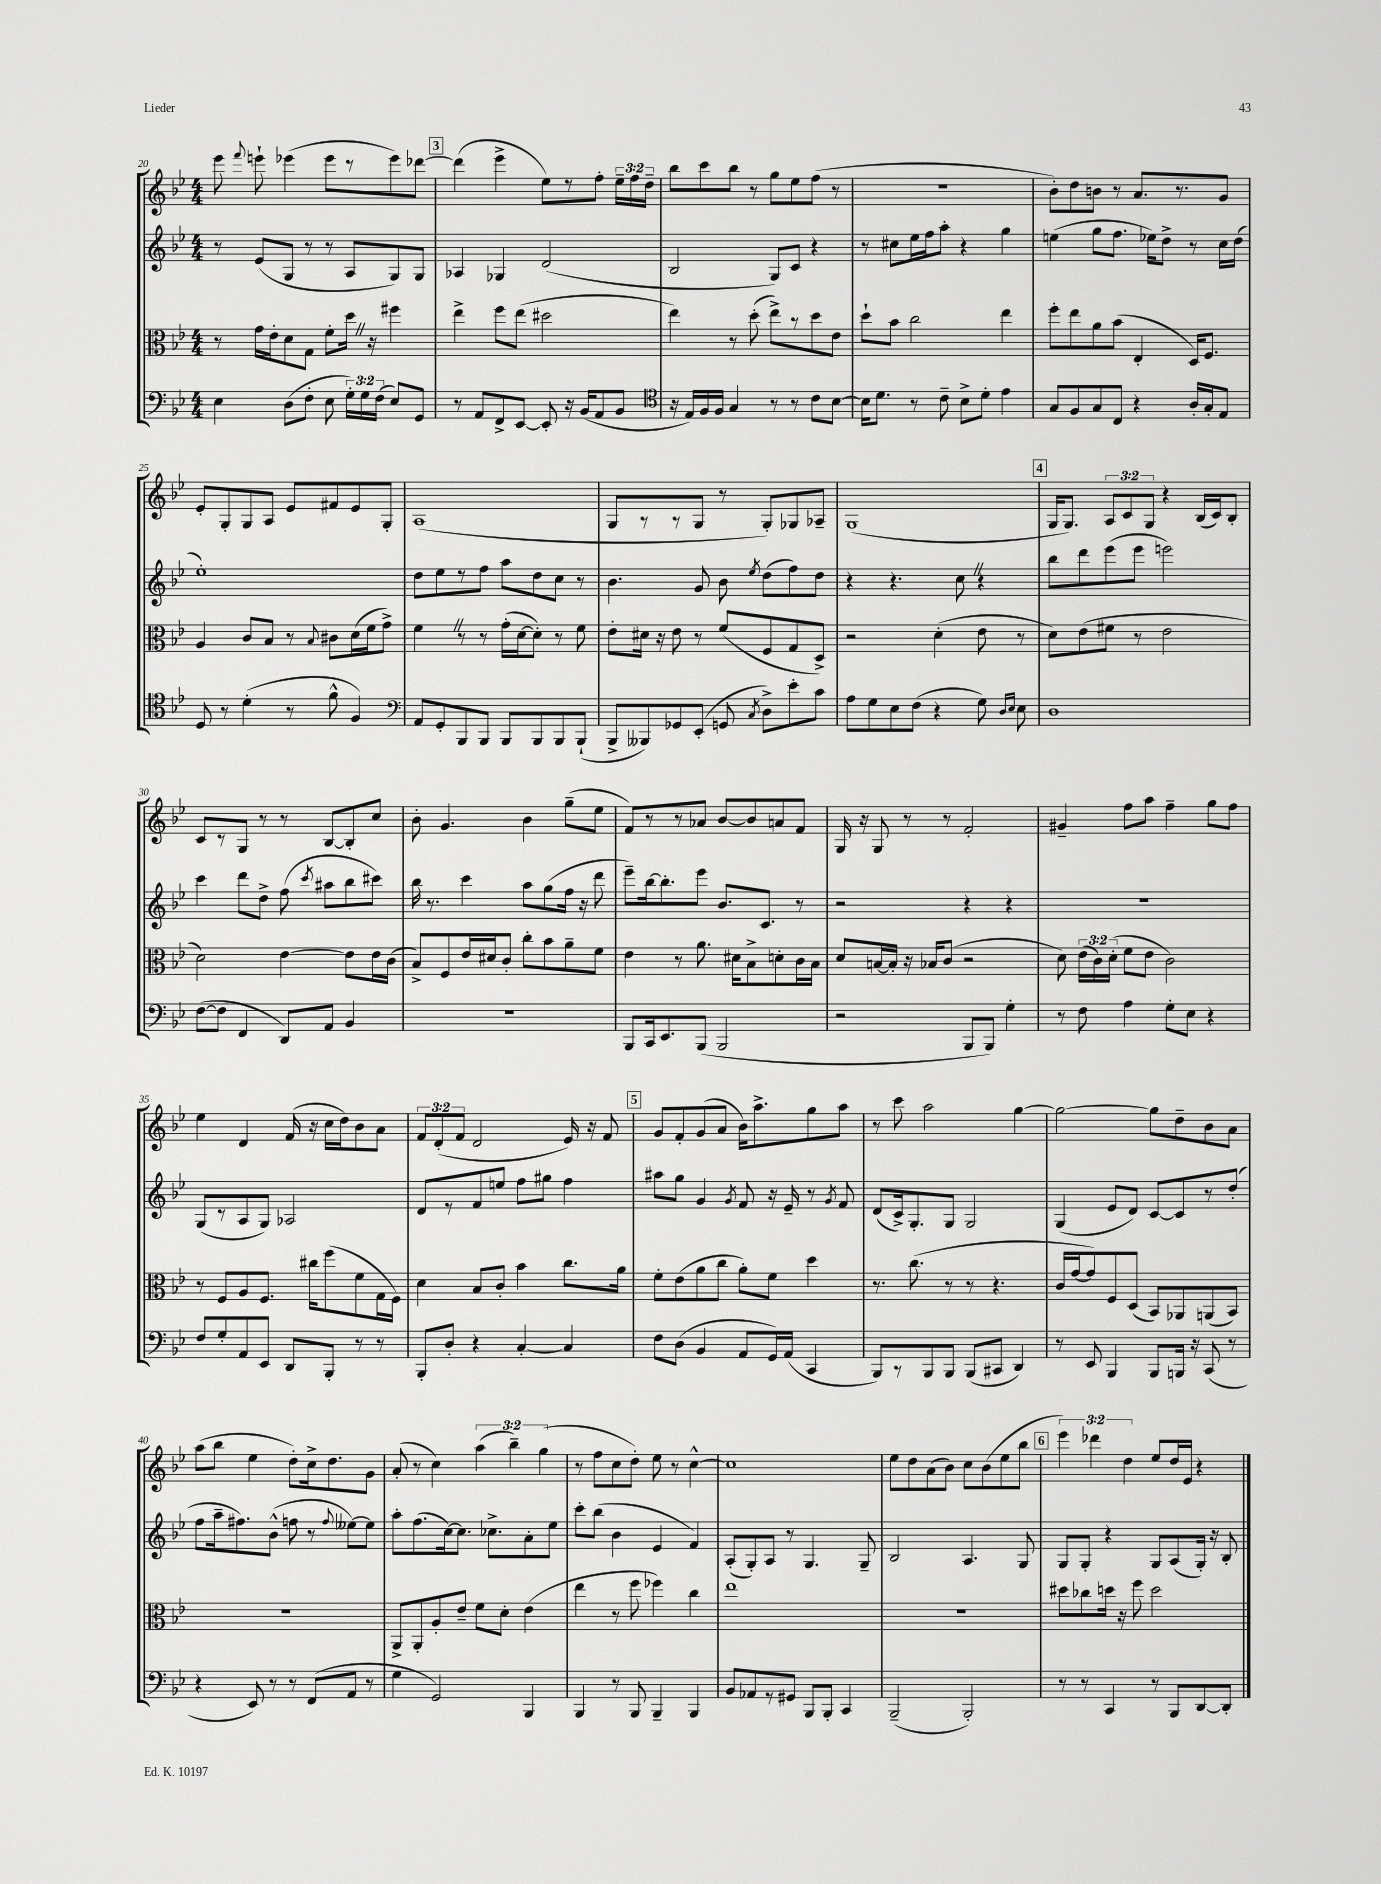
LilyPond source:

<<
\new StaffGroup <<
\new Staff = "s0" {
    \clef treble \key bes \major \numericTimeSignature \time 4/4 \override Staff.TupletNumber.text = #tuplet-number::calc-fraction-text
    \autoBeamOff ees'''8 \appoggiatura { f'''8 } e'''8-! ees'''4( ees'''8[ r8 ees'''8) des'''8]~ |
    \mark \markup { \box "3" } des'''4( ees'''4-> ees''8[) r8 f''8]-. \tuplet 3/2 { ees''16[-- f''16 d''16]-- } |
    bes''8[ c'''8 bes''8] r8 g''8[ ees''8 f''8]( r8 |
    R1 |
    bes'8[-.) d''8 b'8] r8 a'8.[ r8. g'8] |
    ees'8[-. g8-. g8 a8] ees'8[ fis'8 ees'8 g8]-. |
    a1( |
    g8[ r8 r8 g8] r8 g8[-.) ges8 aes8]-- |
    g1( |
    \mark \markup { \box "4" } g16[ g8.]) \tuplet 3/2 { a8[ c'8 g8] } r4 bes16[( c'16) bes8]-. |
    c'8[ r8 g8] r8 r8 bes8[~ bes8-. c''8] |
    bes'8-. g'4. bes'4 g''8[--( ees''8] |
    f'8[) r8 r8 aes'8] bes'8[~ bes'8 a'8 f'8] |
    g16 r16 g8 r8 r8 f'2-. |
    gis'4-- f''8[ a''8] f''4-- g''8[ f''8] |
    ees''4 d'4 f'16( r16 c''16[ d''16) bes'8 a'8] |
    \tuplet 3/2 { f'8[ d'8-.( f'8] } d'2 ees'16) r16 f'8 |
    \mark \markup { \box "5" } g'8[ f'8-. g'8( a'8] bes'16[) a''8.-> g''8 a''8] |
    r8 c'''8 a''2 g''4~ |
    g''2~ g''8[ d''8-- bes'8 a'8] |
    a''8[( bes''8] ees''4 d''8[-.) c''16-> d''8. g'8] |
    a'8-.( r8 c''4) \tuplet 3/2 { a''4( bes''4--) g''4( } |
    r8 f''8[ c''8 d''8]-.) ees''8 r8 c''4~-^ |
    c''1 |
    ees''8[ d''8 a'8( bes'8]) c''8[ bes'8( ees''8 bes''8] |
    \mark \markup { \box "6" } \tuplet 3/2 { ees'''4) des'''4 d''4 } ees''8[ d''16 ees'16] r4 \bar "|." |
}
\new Staff = "s1" {
    \clef treble \key bes \major \numericTimeSignature \time 4/4
    \autoBeamOff r8 ees'8[( g8] r8 r8 a8[ g8) g8] |
    \mark \markup { \box "3" } aes4 ges4 d'2( |
    bes2 g8[) c'8] r4 |
    r8 cis''8[ ees''16 f''16 a''8]-. r4 g''4 |
    e''4( g''8[ f''8.] ees''16[) d''8]-> r8 c''16[ d''16]( |
    ees''1-.) |
    d''8[ ees''8 r8 f''8] a''8[ d''8 c''8] r8 |
    bes'4. g'8 bes'8 \acciaccatura { ees''8 } d''8[( f''8) d''8] |
    r4 r4. c''8 \once \override BreathingSign.text = \markup { \musicglyph "scripts.caesura.straight" } \breathe r4 |
    \mark \markup { \box "4" } bes''8[ d'''8 ees'''8( ees'''8] e'''2) |
    c'''4 d'''8[ d''8]-> f''8( \acciaccatura { c'''8 } ais''8[ bes''8 cis'''8]) |
    bes''16 r8. c'''4 a''8[ g''8( f''16] r16 d'''8 |
    ees'''8[--) bes''16~ bes''8.-. ees'''8] bes'8.[ c'8.] r8 |
    r2 r4 r4 |
    r1 |
    g8[( r8 a8 g8]) aes2 |
    d'8[ r8 f'8 e''8] f''8[ gis''8] f''4 |
    \mark \markup { \box "5" } ais''8[ g''8] g'4 \acciaccatura { g'8 } f'8 r16 ees'16-- r8 \acciaccatura { g'8 } f'8 |
    d'8[( c'16->) g8.-. g8] g2 |
    g4( ees'8[ d'8]) c'8[~ c'8 r8 d''8]-.( |
    f''8[ a''16-- fis''8.) bes'8]-^( f''8 r8 \appoggiatura { f''8 } eeses''8[~) eeses''8] |
    a''8[-. f''8.( c''16~) c''8.] ces''8.[-> a'8-. ees''8] |
    c'''8[-. bes''8]( bes'4 ees'4 f'4) |
    a8[-.( g8-.) a8] r8 g4. g8-- |
    bes2 a4. g8 |
    \mark \markup { \box "6" } g8[ g8]-. r4 g8[ a8( g16]-.) r16 bes8-. \bar "|." |
}
\new Staff = "s2" {
    \clef alto \key bes \major \numericTimeSignature \time 4/4 \override Staff.TupletNumber.text = #tuplet-number::calc-fraction-text
    \autoBeamOff r8 g'16[ ees'16-. d'8 g8] f'8[-. d''16] \once \override BreathingSign.text = \markup { \musicglyph "scripts.caesura.straight" } \breathe r16 fis''4 |
    \mark \markup { \box "3" } ees''4-> f''8[ ees''8]( dis''2 |
    ees''4) r8 d''8-.( ees''8[->) r8 d''8 ees'8] |
    d''8[-! bes'8] c''2 ees''4 |
    f''8[-. ees''8 a'8 bes'8]( ees4-. d16[) f8.] |
    a4 c'8[ bes8] r8 \appoggiatura { bes8 } cis'8[ d'16( f'16 g'8]->) |
    f'4 \once \override BreathingSign.text = \markup { \musicglyph "scripts.caesura.straight" } \breathe r8 r8 g'16[-.( d'16~ d'8]-.) r8 f'8 |
    ees'8[-. dis'16] r16 ees'8 r8 f'8[( f8 g8 d8]->) |
    r2 d'4-.( ees'8 r8 |
    \mark \markup { \box "4" } d'8[) ees'8( fis'8] r8 ees'2 |
    d'2) ees'4~ ees'8[ ees'16 c'16]( |
    bes8[->) f8 ees'16 dis'16 c'8]-. c''8[-. bes'8 a'8-- f'8] |
    ees'4 r8 a'8. dis'16[ bes8-> d'8-. c'16 bes16] |
    d'8[ b16~ b16]-. r16 bes16[ c'8]( r2 |
    d'8) \tuplet 3/2 { ees'16[( c'16) d'16]-.( } f'8[ ees'8] c'2) |
    r8 f8[ a8 f8.] cis''16[ f''8( f'8 g16 f16]) |
    d'4 bes8[ c'8]-. bes'4 c''8.[ a'16] |
    \mark \markup { \box "5" } f'8[-. ees'8( a'8 c''8] a'8[-.) f'8] d''4 |
    r8. c''8.( r8 r8 r4. |
    c'16[ g'16~ g'8) f8 d8]( bes,8[) aes,8 a,8( bes,8]) |
    r1 |
    a,8[-> a,8-. a8-. ees'8]-- f'8[ d'8]-. ees'4( |
    ees''4 r8 f''8 fes''4) c''4 |
    ees''1 |
    R1 |
    \mark \markup { \box "6" } dis''8[ ces''8 d''16] r16 f''8 d''2 \bar "|." |
}
\new Staff = "s3" {
    \clef bass \key bes \major \numericTimeSignature \time 4/4 \override Staff.TupletNumber.text = #tuplet-number::calc-fraction-text
    \autoBeamOff ees4 d8[( f8]-. ees8 \tuplet 3/2 { g16[-.) g16 f16]( } ees8[) g,8] |
    \mark \markup { \box "3" } r8 a,8[ f,8-> ees,8]~ ees,8-. r16 bes,16[( a,8 bes,8] |
    \clef tenor r16 ees16[) f16 f16] g4 r8 r8 c'8[ bes8]~ |
    bes16[ d'8.] r8 c'8-- bes8[-> d'8]-. ees'4 |
    g8[ f8 g8 c8] r4 a16[-. g16-. ees8] |
    d8 r8 d'4-.( r8 f'8-^ f4) |
    \clef bass a,8[ g,8-. bes,,8 bes,,8] bes,,8[ bes,,8 bes,,8 bes,,8]-!( |
    bes,,8[-> beses,,8) ges,8 ees,8]-.( g,8 \acciaccatura { c8 } d8[->) ees'8-. c'8] |
    a8[ g8 ees8 f8]( r4 g8) \grace { d16[ ees16] } ees8 |
    \mark \markup { \box "4" } d1 |
    f8[~( f8] f,4 d,8[) a,8] bes,4 |
    R1 |
    bes,,8[ c,16 ees,8. bes,,8]( bes,,2 |
    r2 bes,,8[ bes,,8]) g4-. |
    r8 f8 a4 g8[-. ees8] r4 |
    f8[ g8-. a,8 ees,8] d,8[ bes,,8]-. r8 r8 |
    bes,,8[-. d8]-. r4 c4~-. c4 |
    \mark \markup { \box "5" } f8[ d8]( bes,4 a,8[ g,16) a,16]( c,4 |
    bes,,8[) r8 bes,,8 bes,,8] bes,,8[( cis,8] d,4) |
    r8 ees,8 bes,,4 bes,,8[ b,,16] r16 c,8( r8 |
    r4 ees,8) r8 r8 f,8[( a,8] r8 |
    g4 g,2) bes,,4 |
    bes,,4 r8 bes,,8 bes,,4-- bes,,4 |
    bes,8[ aes,8 r8 gis,8] bes,,8[ bes,,8]-. c,4 |
    bes,,2--( bes,,2-.) |
    \mark \markup { \box "6" } r8 r8 c,4 r8 bes,,8[ d,8~ d,8]-. \bar "|." |
}
>>
>>
\layout { \context { \Score currentBarNumber = #20 } }
